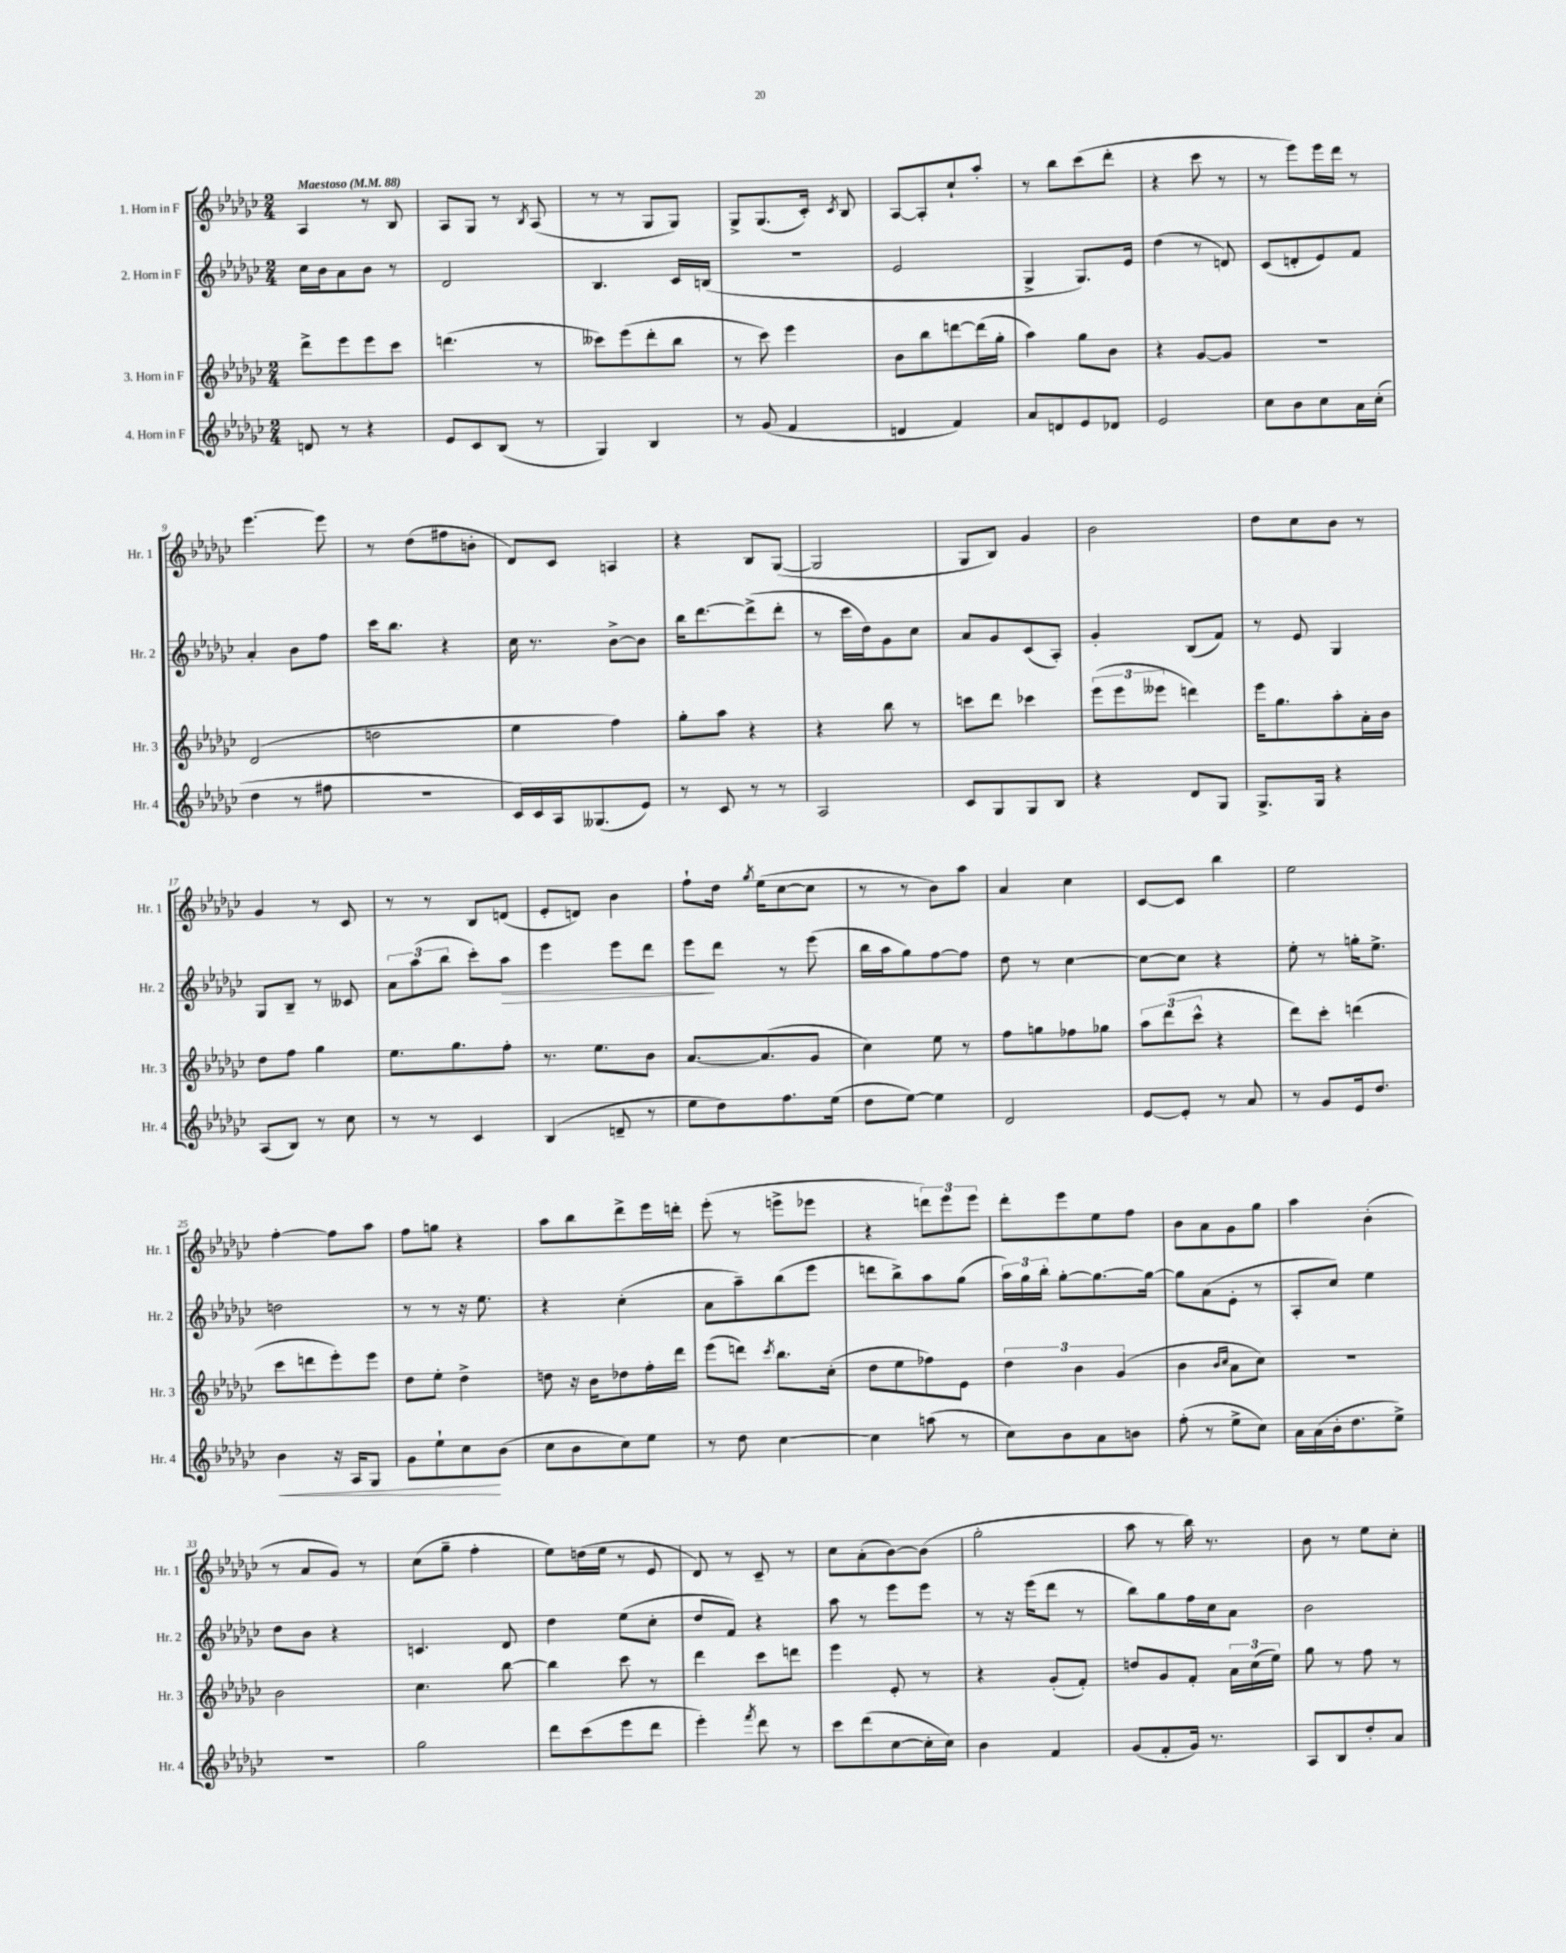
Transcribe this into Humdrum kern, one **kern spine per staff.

**kern	**dynam	**kern	**kern	**dynam	**kern
*part4	*part4	*part3	*part2	*part2	*part1
*staff4	*staff4	*staff3	*staff2	*staff2	*staff1
*I"4. Horn in F	*	*I"3. Horn in F	*I"2. Horn in F	*	*I"1. Horn in F
*I'Hr. 4	*	*I'Hr. 3	*I'Hr. 2	*	*I'Hr. 1
*clefG2	*	*clefG2	*clefG2	*	*clefG2
*k[b-e-a-d-g-c-]	*	*k[b-e-a-d-g-c-]	*k[b-e-a-d-g-c-]	*	*k[b-e-a-d-g-c-]
*M2/4	*	*M2/4	*M2/4	*	*M2/4
*MM88	*	*MM88	*MM88	*	*MM88
=1	=1	=1	=1	=1	=1
!	!	!	!	!	!LO:TX:a:B:t=Maestoso
8dn/	.	8ddd-^\L	16cc-\LL	.	4A-/
.	.	.	16b-\J	.	.
8r	.	8eee-\	8a-\	.	.
4r	.	8eee-\	8b-\J	.	8r
.	.	8ccc-\J	8r	.	8B-/
=2	=2	=2	=2	=2	=2
8e-/L	.	(4.dddn\	2d-/	.	8A-/L
8c-/	.	.	.	.	8G-/J
(8B-/J	.	.	.	.	8r
.	.	.	.	.	8qB-/
8r	.	8r	.	.	(8A-/
=3	=3	=3	=3	=3	=3
4G-/)	.	8ccc--X\L)	4.B-/	.	8r
.	.	(8eee-\	.	.	8r
4B-/	.	8ddd-'\	.	.	8G-/L
.	.	8bb-\J	16c-/LL	.	8G-/J)
.	.	.	(16Bn/JJ	.	.
=4	=4	=4	=4	=4	=4
8r	.	8r	2r	.	8G-^/L
(8g-/	.	8ccc-\)	.	.	(8.G-/
4f/	.	4eee-\	.	.	.
.	.	.	.	.	16c-'/Jk)
.	.	.	.	.	8qc-/
.	.	.	.	.	8B-/
=5	=5	=5	=5	=5	=5
4dn/	.	8b-\L	2e-/	.	[8A-/L
.	.	8bb-\	.	.	8A-'/]
4f/)	.	[8dddn\	.	.	8cc-`/
.	.	(16ddd\L]	.	.	8aa-'/J
.	.	16gg-'\JJ	.	.	.
=6	=6	=6	=6	=6	=6
8a-/L	.	4aa-\)	4G-^/	.	8r
8dn/	.	.	.	.	8bb-\L
8e-/	.	8gg-\L	8.G-/L)	.	(8ccc-\
8d-X/J	.	8b-\J	.	.	8ddd-'\J
.	.	.	16e-/Jk	.	.
=7	=7	=7	=7	=7	=7
2e-/	.	4r	(4dd-\	.	4r
.	.	[8g-/L	8r	.	8ccc-\
.	.	8g-/J]	8dn/)	.	8r
=8	=8	=8	=8	=8	=8
8cc-\L	.	2r	(8c-/L	.	8r
8b-\	.	.	8dn'/	.	8eee-\L)
8cc-\	.	.	8e-/)	.	16eee-\L
.	.	.	.	.	16ddd-\JJ
16a-\L	.	.	8f/J	.	8r
(16cc-'\JJ	.	.	.	.	.
!!LO:LB:g=z
=9	=9	=9	=9	=9	=9
4dd-\	.	(2d-/	4a-'/	.	[4.eee-\
8r	.	.	8b-\L	.	.
8ff#X\	.	.	8ff\J	.	8eee-\]
=10	=10	=10	=10	=10	=10
2r	.	2ddn\	16ccc-\KL	.	8r
.	.	.	8.bb-\J	.	.
.	.	.	.	.	(8dd-\L
.	.	.	4r	.	8ff#X\
.	.	.	.	.	8bn'\J
=11	=11	=11	=11	=11	=11
16c-/LL)	.	4ee-\	16cc-\	.	8d-/L)
16c-/	.	.	8.r	.	.
16A-/J	.	.	.	.	8c-/J
(8.G--X/	.	.	.	.	.
.	.	4ff\)	[8b-^\L	.	4An/
8e-/J)	.	.	8b-\J]	.	.
=12	=12	=12	=12	=12	=12
8r	.	8gg-'\L	16bb-\KL	.	4r
.	.	.	[8.ddd-\	.	.
8c-/	.	8aa-\J	.	.	.
8r	.	4r	(8ddd-^\]	.	8B-/L
8r	.	.	8ddd-'\J	.	([8G-/J
=13	=13	=13	=13	=13	=13
2A-/	.	4r	8r	.	2G-/]
.	.	.	16ccc-\LL	.	.
.	.	.	16dd-\J)	.	.
.	.	8bb-\	8g-\	.	.
.	.	8r	8cc-\J	.	.
=14	=14	=14	=14	=14	=14
8c-/L	.	8cccn\L	8a-/L	.	8G-/L
8G-/	.	8ddd-\J	8g-/	.	8B-/J)
8G-/	.	4ccc-X\	(8c-/	.	4g-/
8B-/J	.	.	8A-'/J)	.	.
=15	=15	=15	=15	=15	=15
4r	.	(12eee-\L	4g-'/	.	2b-\
.	.	12eee-\	.	.	.
.	.	12eee--X\J	.	.	.
8d-/L	.	4dddn\)	(8B-/L	.	.
8G-/J	.	.	8f/J)	.	.
=16	=16	=16	=16	=16	=16
8.G-^/L	.	16eee-\KL	8r	.	8dd-\L
.	.	8.gg-\	.	.	.
.	.	.	8e-/	.	8cc-\
16G-/Jk	.	.	.	.	.
4r	.	8aa-'\	4G-/	.	8b-\J
.	.	16a-'\L	.	.	8r
.	.	16b-\JJ	.	.	.
!!LO:LB:g=z
=17	=17	=17	=17	=17	=17
(8A-/L	.	8dd-\L	8G-/L	.	4g-/
8B-/J)	.	8ff\J	8B-~/J	.	.
8r	.	4gg-\	8r	.	8r
8cc-\	.	.	8c--X/	.	8c-/
=18	=18	=18	=18	=18	=18
8r	.	8.ee-\L	12a-\L	.	8r
.	.	.	(12aa-\	.	.
8r	.	.	.	.	8r
.	.	.	12bb-\J	.	.
.	.	8.gg-\	.	.	.
4c-/	.	.	8ccc-'\L)	.	8B-/L
!	!	!	!	!LO:HP:b	!
.	.	8ff'\J	8aa-\J	>	(8dn/J
=19	=19	=19	=19	=19	=19
(4B-/	.	8.r	4eee-\	.	8e-'/L
.	.	.	.	.	8dn/J)
.	.	8.ee-\L	.	.	.
8dn~/	.	.	8eee-\L	.	4b-\
8r	.	8b-\J	8ddd-\J	.	.
=20	=20	=20	=20	=20	=20
8ee-\L	.	[8.a-/L	8eee-\L	.	8ff`\L
8dd-\)	.	.	8ddd-\J	]	16dd-\Jk
.	.	.	.	.	8qgg-/
.	.	(8.a-/]	.	.	(16ee-\KL
8.ff\	.	.	8r	.	[8cc-\
.	.	8g-/J	(8eee-\	.	8cc-\J]
(16ee-\Jk	.	.	.	.	.
=21	=21	=21	=21	=21	=21
8dd-\L	.	4cc-\)	16bb-\LL	.	8r
.	.	.	16aa-\J	.	.
[8ee-\J)	.	.	8gg-\)	.	8r
4ee-\]	.	8ee-\	[8ff\	.	8b-\L)
.	.	8r	8ff\J]	.	8aa-\J
=22	=22	=22	=22	=22	=22
2d-/	.	8ff\L	8dd-\	.	4a-/
.	.	8ggn\	8r	.	.
.	.	8ff-X\	[4cc-\	.	4cc-\
.	.	8gg-X\J	.	.	.
=23	=23	=23	=23	=23	=23
[8e-/L	.	12aa-\L	8cc-\L_	.	[8c-/L
.	.	(12ddd-\	.	.	.
8e-'/J]	.	.	8cc-\J]	.	8c-/J]
.	.	12ccc-^^\J	.	.	.
8r	.	4r	4r	.	4bb-\
8a-/	.	.	.	.	.
=24	=24	=24	=24	=24	=24
8r	.	8ddd-\L)	8ee-'\	.	2ee-\
8g-/L	.	8ccc-'\J	8r	.	.
16e-/k	.	(4dddn\	16ggn'\KL	.	.
8.dd-/J	.	.	8.ee-^\J	.	.
!!LO:LB:g=z
=25	=25	=25	=25	=25	=25
!	!LO:HP:b	!	!	!	!
4b-\	<	8ccc-\L	2ddn\	.	[4ff'\
.	.	8dddn\	.	.	.
16r	.	8eee-'\)	.	.	8ff\L]
16A-/KL	.	.	.	.	.
8G-/J	.	8eee-\J	.	.	8aa-\J
=26	=26	=26	=26	=26	=26
8g-\L	.	8dd-\L	8r	.	8ff\L
8ee-`\	.	8ee-'\J	8r	.	8ggn\J
8cc-\	.	4dd-^\	16r	.	4r
.	.	.	8.ee-\	.	.
(8b-\J	[	.	.	.	.
=27	=27	=27	=27	=27	=27
8cc-\L	.	8ddn\	4r	.	8aa-\L
8b-\	.	16r	.	.	8bb-\
.	.	16b-\KL	.	.	.
8cc-\)	.	8dd-X\	(4cc-'\	.	8ddd-^\
8ee-\J	.	16ff'\L	.	.	16eee-\L
.	.	16ddd-\JJ	.	.	16dddn'\JJ
=28	=28	=28	=28	=28	=28
8r	.	(8eee-\L	8a-\L	.	(8eee-'\
8dd-\	.	8dddn\J)	8aa-~\)	.	8r
.	.	8qccc-/	.	.	.
[4cc-\	.	8.bb-\L	(8bb-\	.	8eeen^\L
.	.	.	8eee-\J	.	8eee-X\J
.	.	(16cc-'\Jk	.	.	.
=29	=29	=29	=29	=29	=29
4cc-\]	.	8dd-\L	8dddn\L	.	4r
.	.	8ee-\	8bb-^\)	.	.
(8aan\	.	8ff-X\)	8aa-\	.	12dddn\L)
.	.	.	.	.	12eee-\
8r	.	8e-\J	(8gg-\J	.	.
.	.	.	.	.	12eee-\J
=30	=30	=30	=30	=30	=30
8cc-\L)	.	6dd-\	24aa-\LL)	.	8ddd-'\L
.	.	.	24gg-\	.	.
.	.	.	24bb-'\JJ	.	.
8b-\	.	.	[8gg-'\L	.	8eee-\
.	.	6b-\	.	.	.
8a-\	.	.	8.gg-\_	.	8ee-\
.	.	(6g-/	.	.	.
8bn\J	.	.	.	.	8ff\J
.	.	.	16gg-\Jk_	.	.
=31	=31	=31	=31	=31	=31
(8ff'\	.	4b-\	8gg-\L]	.	8b-\L
8r	.	.	(8a-\	.	8a-\
.	.	16qqb-/LL	.	.	.
.	.	16qqcc-/JJ	.	.	.
8ee-^\L	.	8a-\L	8e-'\J	.	8g-\
8cc-\J)	.	8cc-\J)	8r	.	8gg-\J
=32	=32	=32	=32	=32	=32
16a-\LL	.	2r	8A-'/L	.	4aa-\
(16a-\	.	.	.	.	.
16b-'\J	.	.	8cc-/J)	.	.
8.dd-\	.	.	.	.	.
.	.	.	4ee-\	.	(4b-'\
8ee-^\J)	.	.	.	.	.
!!LO:LB:g=z
=33	=33	=33	=33	=33	=33
2r	.	2b-\	8dd-\L	.	8r
.	.	.	8b-\J	.	8a-/L
.	.	.	4r	.	8g-/J)
.	.	.	.	.	8r
=34	=34	=34	=34	=34	=34
2gg-\	.	4.cc-\	4.cn/	.	(8cc-\L
.	.	.	.	.	8gg-~\J
.	.	.	.	.	4ff'\
.	.	[8bb-\	8d-/	.	.
=35	=35	=35	=35	=35	=35
8ddd-\L	.	4bb-\]	4dd-\	.	8ee-\L)
(8ccc-\	.	.	.	.	(16ddn\L
.	.	.	.	.	16ee-\JJ
8eee-\	.	8ccc-\	(8ee-\L	.	8r
8ddd-\J	.	8r	8cc-'\J	.	8e-/
=36	=36	=36	=36	=36	=36
4eee-'\)	.	4ddd-\	8dd-/L	.	8d-/)
.	.	.	8f/J)	.	8r
8qfff/	.	.	.	.	.
8ddd-\	.	8ccc-\L	4r	.	8c-~/
8r	.	8dddn\J	.	.	8r
=37	=37	=37	=37	=37	=37
8ccc-\L	.	4eee-\	8aa-\	.	8cc-\L
(8ddd-\	.	.	8r	.	(8a-'\
[8cc-\	.	8e-'/	8eee-\L	.	[8b-\)
16cc-'\L]	.	8r	8eee-\J	.	(8b-\J]
16cc-\JJ)	.	.	.	.	.
=38	=38	=38	=38	=38	=38
4b-\	.	4r	8r	.	2gg-'\
.	.	.	16r	.	.
.	.	.	(16eee-\KL	.	.
4f/	.	(8g-'/L	8ddd-\J	.	.
.	.	8f'/J)	8r	.	.
=39	=39	=39	=39	=39	=39
(8g-/L	.	8ddn/L	8bb-\L)	.	8aa-\
8f'/	.	8g-/	8gg-\	.	8r
16g-/Jk)	.	8f'/J	16ff\L	.	16bb-\)
8.r	.	.	16cc-\J	.	8.r
.	.	24a-\LL	8a-\J	.	.
.	.	(24cc-\	.	.	.
.	.	24ee-\JJ)	.	.	.
=40	=40	=40	=40	=40	=40
8A-/L	.	8gg-\	2b-\	.	8b-\
8B-/	.	8r	.	.	8r
8dd-'/	.	8ff\	.	.	8ee-\L
8a-/J	.	8r	.	.	8cc-'\J
==	==	==	==	==	==
*-	*-	*-	*-	*-	*-
